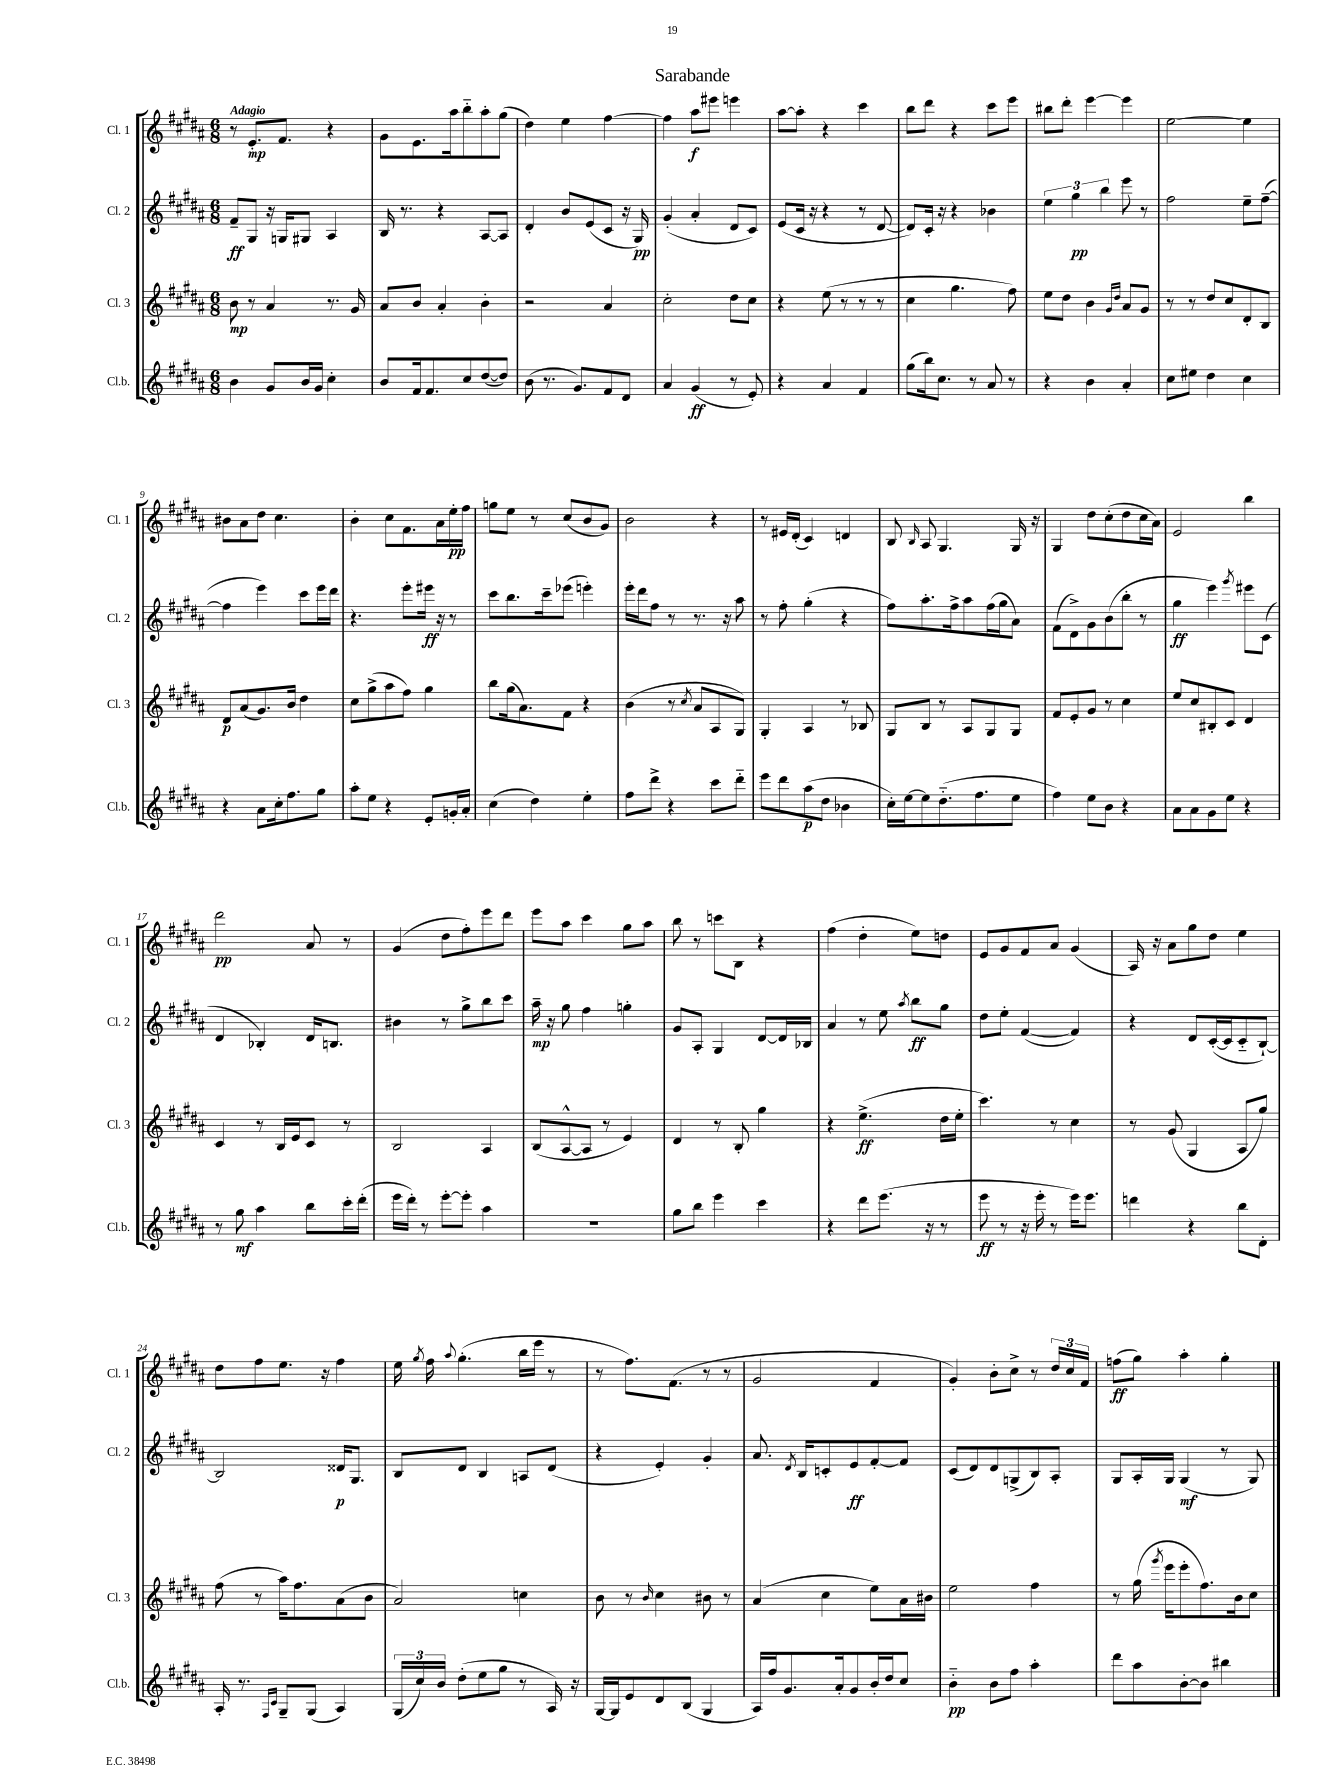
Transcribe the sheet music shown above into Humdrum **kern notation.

**kern	**dynam	**kern	**dynam	**kern	**dynam	**kern	**dynam
*part4	*part4	*part3	*part3	*part2	*part2	*part1	*part1
*staff4	*staff4	*staff3	*staff3	*staff2	*staff2	*staff1	*staff1
*I"Cl.b.	*	*I"Cl. 3	*	*I"Cl. 2	*	*I"Cl. 1	*
*I'Cl.b.	*	*I'Cl. 3	*	*I'Cl. 2	*	*I'Cl. 1	*
*clefG2	*	*clefG2	*	*clefG2	*	*clefG2	*
*k[f#c#g#d#a#]	*	*k[f#c#g#d#a#]	*	*k[f#c#g#d#a#]	*	*k[f#c#g#d#a#]	*
*M6/8	*	*M6/8	*	*M6/8	*	*M6/8	*
=1	=1	=1	=1	=1	=1	=1	=1
!	!	!	!	!	!	!LO:TX:a:B:t=Adagio	!
4b\	.	8b\	mp	8f#~/L	ff	8r	.
.	.	8r	.	8G#/J	.	8.e'/L	mp
8g#/L	.	4a#/	.	16r	.	.	.
.	.	.	.	16Gn/KL	.	8.f#/J	.
16b/L	.	.	.	8G#X/J	.	.	.
16g#/JJ	.	.	.	.	.	.	.
4cc#'\	.	8.r	.	4A#/	.	4r	.
.	.	16g#/	.	.	.	.	.
=2	=2	=2	=2	=2	=2	=2	=2
8b/L	.	8a#/L	.	16B/	.	8g#\L	.
.	.	.	.	8.r	.	.	.
16f#/k	.	8b/J	.	.	.	8.e\	.
8.f#/	.	.	.	.	.	.	.
.	.	4a#'/	.	4r	.	.	.
.	.	.	.	.	.	16aa#\k	.
8cc#/	.	.	.	.	.	8bb\	.
([8dd#/	.	4b'\	.	[8A#/L	.	8aa#'\	.
8dd#/J])	.	.	.	8A#/J]	.	(8gg#\J	.
=3	=3	=3	=3	=3	=3	=3	=3
(8b\	.	2r	.	4d#'/	.	4dd#\)	.
8.r	.	.	.	.	.	.	.
.	.	.	.	8b/L	.	4ee\	.
8.g#/L)	.	.	.	.	.	.	.
.	.	.	.	(8e/	.	.	.
8f#/	.	4a#/	.	8c#/J	.	[4ff#\	.
8d#/J	.	.	.	16r	.	.	.
.	.	.	.	16G#/)	pp	.	.
=4	=4	=4	=4	=4	=4	=4	=4
4a#/	.	2cc#'\	.	(4g#'/	.	4ff#\]	.
(4g#/	ff	.	.	4a#'/	.	8aa#\L	f
.	.	.	.	.	.	8eee#X\J	.
8r	.	8dd#\L	.	8d#/L	.	4eeen\	.
8e'/)	.	8cc#\J	.	8c#/J)	.	.	.
=5	=5	=5	=5	=5	=5	=5	=5
4r	.	4r	.	(8e/L	.	[8aa#\L	.
.	.	.	.	16c#/Jk	.	8aa#'\J]	.
.	.	.	.	16r	.	.	.
4a#/	.	(8ee\	.	4r	.	4r	.
.	.	8r	.	.	.	.	.
4f#/	.	8r	.	8r	.	4ccc#\	.
.	.	8r	.	[8d#/	.	.	.
=6	=6	=6	=6	=6	=6	=6	=6
(8gg#\L	.	4cc#\	.	8d#/L])	.	8bb\L	.
16bb\k)	.	.	.	16c#'/Jk	.	8ddd#\J	.
8.cc#\J	.	.	.	16r	.	.	.
.	.	4.gg#\	.	4r	.	4r	.
8r	.	.	.	.	.	.	.
8a#/	.	.	.	4b-X\	.	8ccc#\L	.
8r	.	8ff#\)	.	.	.	8eee\J	.
=7	=7	=7	=7	=7	=7	=7	=7
4r	.	8ee\L	.	6ee\	.	8bb#X\L	.
.	.	8dd#\J	.	.	.	8ddd#'\J	.
.	.	.	.	6gg#\	pp	.	.
4b\	.	4b\	.	.	.	[4eee\	.
.	.	.	.	6bb\	.	.	.
.	.	16qqg#/LL	.	.	.	.	.
.	.	16qqdd#/JJ	.	.	.	.	.
4a#'/	.	8a#/L	.	8eee\	.	4eee\]	.
.	.	8g#/J	.	8r	.	.	.
=8	=8	=8	=8	=8	=8	=8	=8
8cc#\L	.	8r	.	2ff#\	.	[2ee\	.
8ee#X\J	.	8r	.	.	.	.	.
4dd#\	.	8dd#/L	.	.	.	.	.
.	.	8cc#/	.	.	.	.	.
4cc#\	.	8d#'/	.	8ee~\L	.	4ee\]	.
.	.	8B/J	.	([8ff#~\J	.	.	.
!!LO:LB:g=z
=9	=9	=9	=9	=9	=9	=9	=9
4r	.	8d#/L	p	4ff#\]	.	8b#X\L	.
.	.	(8a#/	.	.	.	8a#\	.
8a#\L	.	8.g#/)	.	4eee\)	.	8dd#\J	.
16cc#'\k	.	.	.	.	.	4.cc#\	.
8.ff#\	.	16b/Jk	.	.	.	.	.
.	.	4dd#\	.	8ccc#\L	.	.	.
8gg#\J	.	.	.	16eee\L	.	.	.
.	.	.	.	16ddd#\JJ	.	.	.
=10	=10	=10	=10	=10	=10	=10	=10
8aa#'\L	.	8cc#\L	.	4.r	.	4b'\	.
8ee\J	.	(8gg#^\	.	.	.	.	.
4r	.	8aa#\	.	.	.	8cc#\L	.
.	.	8ff#\J)	.	8eee'\L	.	8.f#\	.
8e'/L	.	4gg#\	.	16eee#X\Jk	ff	.	.
.	.	.	.	16r	.	16a#\L	.
16gn'/L	.	.	.	8r	.	16ee'\	pp
16a#'/JJ	.	.	.	.	.	16ff#\JJ	.
=11	=11	=11	=11	=11	=11	=11	=11
(4cc#\	.	8bb\L	.	8ccc#\L	.	8ggn\L	.
.	.	(16gg#\k	.	8.bb\	.	8ee\J	.
.	.	8.a#\)	.	.	.	.	.
4dd#\)	.	.	.	.	.	8r	.
.	.	.	.	16ccc#~\k	.	.	.
.	.	8f#\J	.	(8eee-X\J	.	(8cc#/L	.
4ee'\	.	4r	.	4eeen'\)	.	8b/	.
.	.	.	.	.	.	8g#/J)	.
=12	=12	=12	=12	=12	=12	=12	=12
8ff#\L	.	(4b\	.	16eee'\LL	.	2b\	.
.	.	.	.	16ddd#\J	.	.	.
8ddd#^\J	.	.	.	8ff#\J	.	.	.
4r	.	8r	.	8r	.	.	.
.	.	8qcc#/	.	.	.	.	.
.	.	8a#/L	.	8.r	.	.	.
8ccc#\L	.	8A#/	.	.	.	4r	.
.	.	.	.	16r	.	.	.
8ddd#\J	.	8G#/J)	.	8aa#\	.	.	.
=13	=13	=13	=13	=13	=13	=13	=13
8eee\L	.	4G#'/	.	8r	.	8r	.
8ddd#\	.	.	.	8ff#'\	.	16e#X/LL	.
.	.	.	.	.	.	(16d#'/JJ	.
(8aa#\	p	4A#/	.	(4gg#'\	.	4c#/)	.
8dd#\J	.	.	.	.	.	.	.
4b-X\	.	8r	.	4r	.	4dn/	.
.	.	8B-X/	.	.	.	.	.
=14	=14	=14	=14	=14	=14	=14	=14
16cc#'\LL)	.	8G#/L	.	8ff#\L)	.	8B/	.
[16ee\J	.	.	.	.	.	.	.
.	.	.	.	.	.	16qqB/	.
8ee\]	.	8B/J	.	8.aa#'\	.	8A#/	.
(8.dd#\	.	8r	.	.	.	4.G#/	.
.	.	.	.	16ff#^\k	.	.	.
.	.	8A#/L	.	8aa#\	.	.	.
8.ff#\	.	.	.	.	.	.	.
.	.	8G#/	.	(16ff#\L	.	.	.
.	.	.	.	16gg#\J	.	.	.
8ee\J	.	8G#/J	.	8a#\J)	.	16G#/	.
.	.	.	.	.	.	16r	.
=15	=15	=15	=15	=15	=15	=15	=15
4ff#\)	.	8f#/L	.	(8f#\L	.	4G#/	.
.	.	8e'/	.	8d#^\)	.	.	.
8ee\L	.	8g#/J	.	8g#\	.	8dd#\L	.
8b\J	.	8r	.	(8b\	.	(8cc#'\	.
4r	.	4cc#\	.	8bb'\J	.	8dd#\	.
.	.	.	.	8r	.	16cc#\L	.
.	.	.	.	.	.	16a#\JJ)	.
=16	=16	=16	=16	=16	=16	=16	=16
8a#\L	.	8ee/L	.	4gg#\	ff	2e/	.
8a#\	.	8cc#/	.	.	.	.	.
8g#\	.	8B#X'/	.	4eee\)	.	.	.
8ee\J	.	8c#/J	.	.	.	.	.
.	.	.	.	8qggg#/	.	.	.
4r	.	4d#/	.	8eee#X\L	.	4bb\	.
.	.	.	.	(8c#\J	.	.	.
!!LO:LB:g=z
=17	=17	=17	=17	=17	=17	=17	=17
8r	.	4c#/	.	4d#/	.	2ddd#\	pp
8gg#\	mf	.	.	.	.	.	.
4aa#\	.	8r	.	4B-X'/)	.	.	.
.	.	16B/LL	.	.	.	.	.
.	.	16e/J	.	.	.	.	.
8bb\L	.	8c#/J	.	16d#/KL	.	8a#/	.
.	.	.	.	8.Bn/J	.	.	.
16ccc#'\L	.	8r	.	.	.	8r	.
(16ddd#'\JJ	.	.	.	.	.	.	.
=18	=18	=18	=18	=18	=18	=18	=18
16eee\LL	.	2B/	.	4b#X\	.	(4g#/	.
16ddd#'\JJ)	.	.	.	.	.	.	.
8r	.	.	.	.	.	.	.
[8eee'\L	.	.	.	8r	.	8dd#\L	.
8eee'\J]	.	.	.	8gg#^\L	.	8ff#'\)	.
4aa#\	.	4A#/	.	8bb\	.	8eee\	.
.	.	.	.	8ccc#\J	.	8ddd#\J	.
=19	=19	=19	=19	=19	=19	=19	=19
2.r	.	(8B/L	.	16aa#~\	mp	8eee\L	.
.	.	.	.	16r	.	.	.
.	.	[8A#^^/	.	8gg#\	.	8aa#\J	.
.	.	8A#/J]	.	4ff#\	.	4ccc#\	.
.	.	8r	.	.	.	.	.
.	.	4e/)	.	4ggn'\	.	8gg#\L	.
.	.	.	.	.	.	8aa#\J	.
=20	=20	=20	=20	=20	=20	=20	=20
8gg#\L	.	4d#/	.	8g#/L	.	8bb\	.
8bb\J	.	.	.	8A#'/J	.	8r	.
4eee\	.	8r	.	4G#/	.	8cccn\L	.
.	.	8B'/	.	.	.	8B\J	.
4ccc#\	.	4gg#\	.	[8d#/L	.	4r	.
.	.	.	.	16d#/L]	.	.	.
.	.	.	.	16B-X/JJ	.	.	.
=21	=21	=21	=21	=21	=21	=21	=21
4r	.	4r	.	4a#/	.	(4ff#\	.
8ddd#\L	.	(4.ee^\	ff	8r	.	4dd#'\	.
(8.eee\J	.	.	.	8ee\	.	.	.
.	.	.	.	8qaa#/	.	.	.
.	.	.	.	8bb\L	ff	8ee\L)	.
16r	.	.	.	.	.	.	.
8r	.	16dd#\LL	.	8gg#\J	.	8ddn\J	.
.	.	16ee'\JJ	.	.	.	.	.
=22	=22	=22	=22	=22	=22	=22	=22
8eee\	ff	4.ccc#\)	.	8dd#\L	.	8e/L	.
8r	.	.	.	8ee'\J	.	8g#/	.
16r	.	.	.	([4f#/	.	8f#/	.
16eee'\	.	.	.	.	.	.	.
8r	.	8r	.	.	.	8a#/J	.
16eee\KL)	.	4cc#\	.	4f#/])	.	(4g#/	.
8.eee\J	.	.	.	.	.	.	.
=23	=23	=23	=23	=23	=23	=23	=23
4dddn\	.	8r	.	4r	.	16A#/)	.
.	.	.	.	.	.	16r	.
.	.	(8g#/	.	.	.	8a#\L	.
4r	.	4G#/	.	8d#/L	.	8gg#\	.
.	.	.	.	([16c#'/L	.	8dd#\J	.
.	.	.	.	16c#/J]	.	.	.
8bb\L	.	8A#/L	.	8c#/	.	4ee\	.
8d#'\J	.	8gg#/J)	.	[8B`/J)	.	.	.
!!LO:LB:g=z
=24	=24	=24	=24	=24	=24	=24	=24
16A#'/	.	(8ff#\	.	2B/]	.	8dd#\L	.
8.r	.	.	.	.	.	.	.
.	.	8r	.	.	.	8ff#\	.
16qqF#/LL	.	.	.	.	.	.	.
16qqc#/JJ	.	.	.	.	.	.	.
8G#~/L	.	16aa#\KL)	.	.	.	8.ee\J	.
.	.	8.ff#\	.	.	.	.	.
(8G#/J	.	.	.	.	.	.	.
.	.	.	.	.	.	16r	.
4A#/)	.	(8a#\	.	16d##X/KL	p	4ff#\	.
.	.	.	.	8.G#/J	.	.	.
.	.	8b\J	.	.	.	.	.
=25	=25	=25	=25	=25	=25	=25	=25
(24G#/LL	.	2a#/)	.	8B/L	.	16ee\	.
24cc#/)	.	.	.	.	.	.	.
.	.	.	.	.	.	8qgg#/	.
.	.	.	.	.	.	16ff#\	.
24b/JJ	.	.	.	.	.	.	.
.	.	.	.	.	.	8qqaa#/	.
(8dd#'\L	.	.	.	8d#/J	.	(4.gg#'\	.
8ee\	.	.	.	4B/	.	.	.
8gg#\J	.	.	.	.	.	.	.
8r	.	4ccn\	.	8An/L	.	16bb\LL	.
.	.	.	.	.	.	16eee\JJ	.
16A#/)	.	.	.	(8d#/J	.	8r	.
16r	.	.	.	.	.	.	.
=26	=26	=26	=26	=26	=26	=26	=26
[16G#/LL	.	8b\	.	4r	.	8r	.
16G#/J]	.	.	.	.	.	.	.
8e/	.	8r	.	.	.	8.ff#\L)	.
.	.	16qqb/	.	.	.	.	.
8d#/	.	4cc#\	.	4e'/)	.	.	.
.	.	.	.	.	.	(8.f#\J	.
(8B/J	.	.	.	.	.	.	.
4G#/	.	8b#X\	.	4g#'/	.	8r	.
.	.	8r	.	.	.	8r	.
=27	=27	=27	=27	=27	=27	=27	=27
16A#/LL)	.	(4a#/	.	8.a#/	.	2g#/	.
16ff#/J	.	.	.	.	.	.	.
8.g#/	.	.	.	.	.	.	.
.	.	.	.	8qd#/	.	.	.
.	.	.	.	16B/KL	.	.	.
.	.	4cc#\	.	8cn'/	.	.	.
16a#'/k	.	.	.	.	.	.	.
8g#/	.	.	.	8e/	ff	.	.
16b'/L	.	8ee\L)	.	[8f#'/	.	4f#/	.
16dd#/J	.	.	.	.	.	.	.
8cc#/J	.	16a#\L	.	8f#/J]	.	.	.
.	.	16b#X\JJ	.	.	.	.	.
=28	=28	=28	=28	=28	=28	=28	=28
4b\	pp	2ee\	.	(8c#/L	.	4g#'/)	.
.	.	.	.	8d#/)	.	.	.
8b\L	.	.	.	8d#/	.	8b'\L	.
8ff#\J	.	.	.	(8Gn^/	.	8cc#^\J	.
4aa#'\	.	4ff#\	.	8B/)	.	8r	.
.	.	.	.	8A#'/J	.	24dd#/LL	.
.	.	.	.	.	.	24cc#/	.
.	.	.	.	.	.	24f#/JJ	.
=29	=29	=29	=29	=29	=29	=29	=29
8ddd#\L	.	8r	.	8G#/L	.	(8ffn\L	ff
8aa#\	.	(16gg#\	.	16A#'/L	.	8gg#\J)	.
.	.	8qggg#/	.	.	.	.	.
.	.	16eee\KL	.	16G#/JJ	.	.	.
[8b'\	.	8eee'\	.	(4G#/	mf	4aa#'\	.
8b\J]	.	8.ff#\)	.	.	.	.	.
4bb#X\	.	.	.	8r	.	4gg#'\	.
.	.	16b\k	.	.	.	.	.
.	.	8cc#\J	.	8G#/)	.	.	.
==	==	==	==	==	==	==	==
*-	*-	*-	*-	*-	*-	*-	*-
